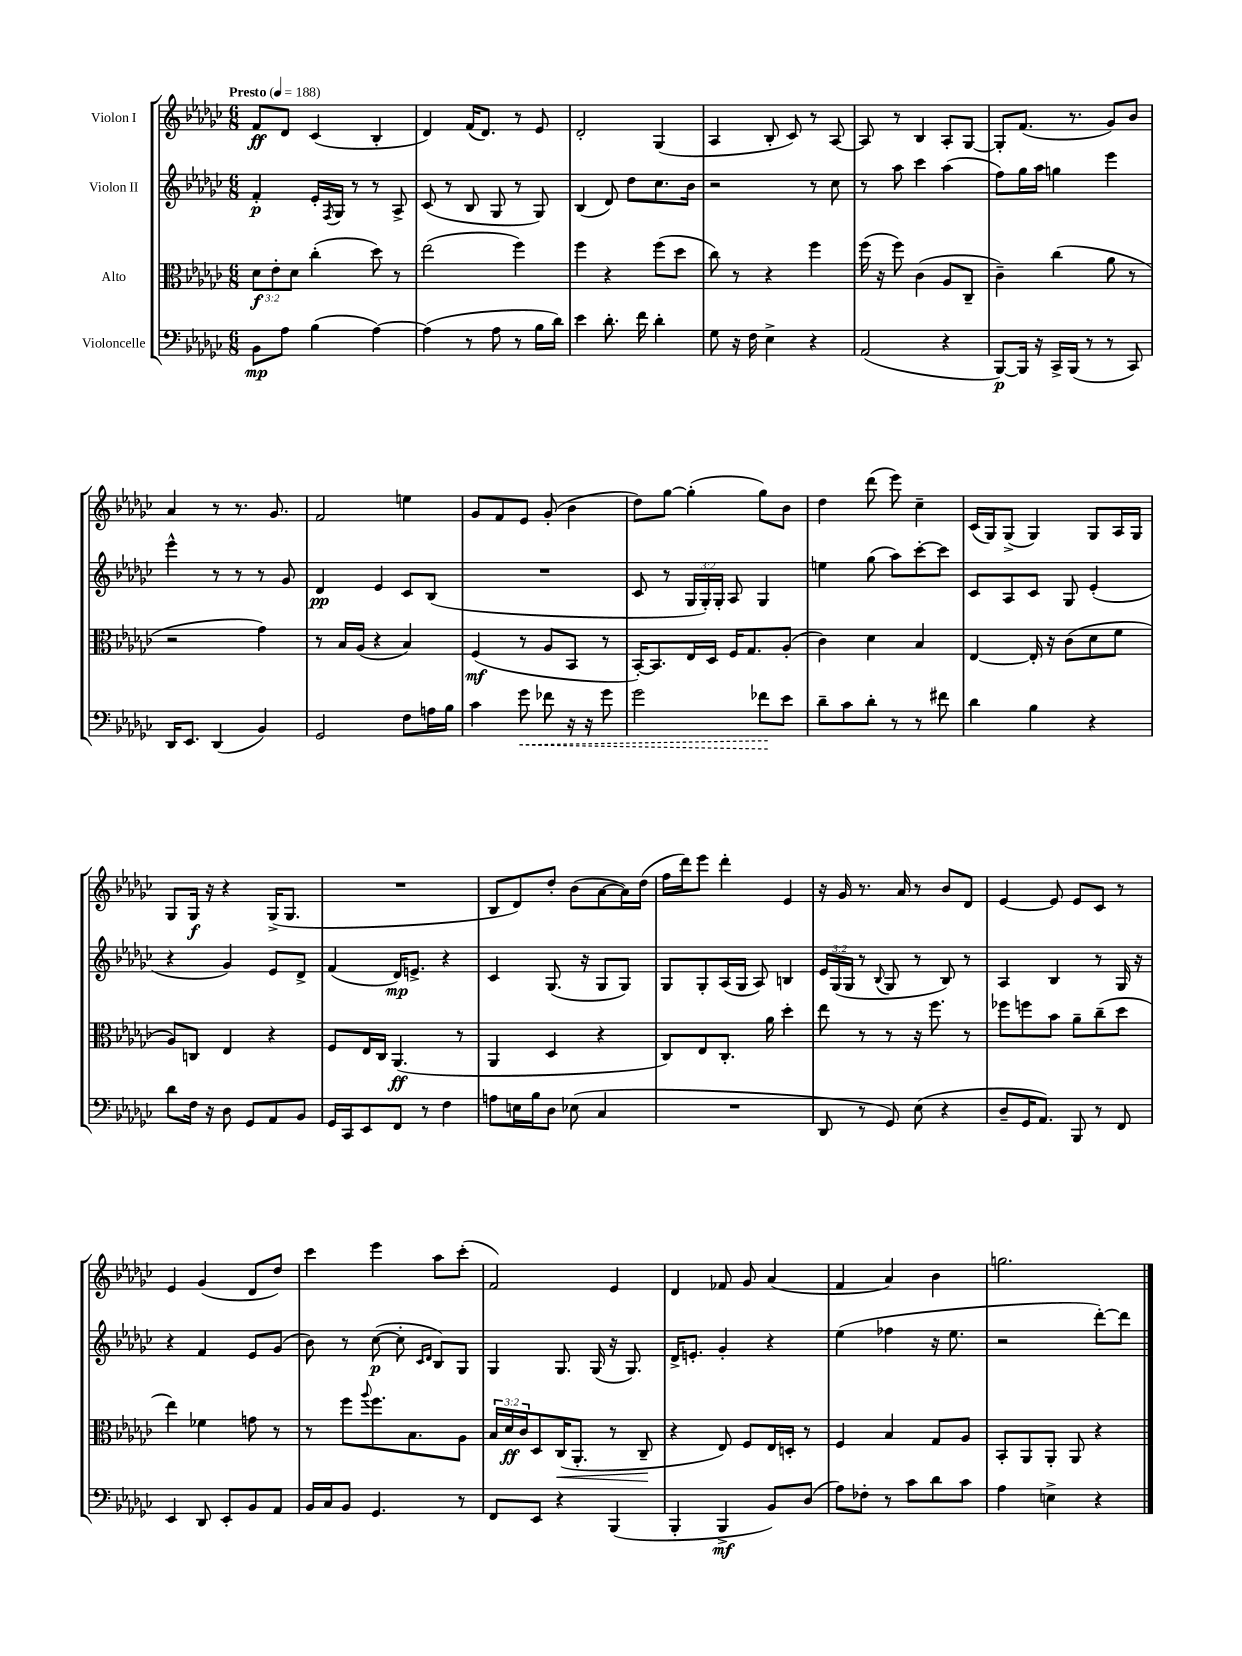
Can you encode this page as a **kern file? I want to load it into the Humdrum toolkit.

**kern	**dynam	**kern	**dynam	**kern	**dynam	**kern	**dynam
*part4	*part4	*part3	*part3	*part2	*part2	*part1	*part1
*staff4	*staff4	*staff3	*staff3	*staff2	*staff2	*staff1	*staff1
*I"Violoncelle	*	*I"Alto	*	*I"Violon II	*	*I"Violon I	*
*clefF4	*	*clefC3	*	*clefG2	*	*clefG2	*
*k[b-e-a-d-g-c-]	*	*k[b-e-a-d-g-c-]	*	*k[b-e-a-d-g-c-]	*	*k[b-e-a-d-g-c-]	*
*M6/8	*	*M6/8	*	*M6/8	*	*M6/8	*
*MM188	*	*MM188	*	*MM188	*	*MM188	*
=1	=1	=1	=1	=1	=1	=1	=1
!	!	!	!	!	!	!LO:TX:a:B:t=Presto	!
8BB-\L	mp	12d-\L	f	4f'/	p	8f/L	ff
.	.	12e-'\	.	.	.	.	.
8A-\J	.	.	.	.	.	8d-/J	.
.	.	12d-\J	.	.	.	.	.
(4B-\	.	(4cc-'\	.	16e-'/LL	.	(4c-/	.
.	.	.	.	8qF/	.	.	.
.	.	.	.	16G-/JJ	.	.	.
.	.	.	.	8r	.	.	.
[4A-\)	.	8dd-\)	.	8r	.	4B-'/	.
.	.	8r	.	8A-^/	.	.	.
=2	=2	=2	=2	=2	=2	=2	=2
(4A-\]	.	(2ee-\	.	(8c-/	.	4d-/)	.
.	.	.	.	8r	.	.	.
8r	.	.	.	8B-/	.	(16f/KL	.
.	.	.	.	.	.	8.d-/J)	.
8A-\	.	.	.	8G-/	.	.	.
8r	.	4ff\)	.	8r	.	8r	.
16B-\LL	.	.	.	8G-/)	.	8e-/	.
16d-\JJ)	.	.	.	.	.	.	.
=3	=3	=3	=3	=3	=3	=3	=3
4e-\	.	4ff\	.	(4B-/	.	2d-'/	.
8.d-'\	.	4r	.	8d-/)	.	.	.
.	.	.	.	8dd-\L	.	.	.
16f\	.	.	.	.	.	.	.
4d-'\	.	(8ff\L	.	8.cc-\	.	(4G-/	.
.	.	8dd-\J	.	.	.	.	.
.	.	.	.	16b-\Jk	.	.	.
=4	=4	=4	=4	=4	=4	=4	=4
8G-\	.	8cc-\)	.	2r	.	4A-/	.
16r	.	8r	.	.	.	.	.
16F\	.	.	.	.	.	.	.
4E-^\	.	4r	.	.	.	8B-'/	.
.	.	.	.	.	.	8c-/)	.
4r	.	4ff\	.	8r	.	8r	.
.	.	.	.	8cc-\	.	[8A-/	.
=5	=5	=5	=5	=5	=5	=5	=5
(2AA-/	.	(16ff\	.	8r	.	8A-/]	.
.	.	16r	.	.	.	.	.
.	.	8ff\)	.	8aa-\	.	8r	.
.	.	(4c-\	.	4ccc-\	.	4B-/	.
4r	.	8A-/L	.	(4aa-\	.	8A-'/L	.
.	.	8C-~/J	.	.	.	[8G-/J	.
=6	=6	=6	=6	=6	=6	=6	=6
[8BBB-/L)	p	4c-~\)	.	8ff\L)	.	8G-'/L]	.
16BBB-/Jk]	.	.	.	16gg-\L	.	(8.f/J	.
16r	.	.	.	16aa-\JJ	.	.	.
16CC-^/LL	.	(4cc-\	.	4ggn\	.	.	.
(16BBB-/JJ	.	.	.	.	.	8.r	.
8r	.	.	.	.	.	.	.
8r	.	8a-\	.	4eee-\	.	8g-/L)	.
8CC-/)	.	8r	.	.	.	8b-/J	.
!!LO:LB:g=z
=7	=7	=7	=7	=7	=7	=7	=7
16DD-/KL	.	2r	.	4eee-^^\	.	4a-/	.
8.EE-/J	.	.	.	.	.	.	.
(4DD-/	.	.	.	8r	.	8r	.
.	.	.	.	8r	.	8.r	.
4BB-/)	.	4g-\)	.	8r	.	.	.
.	.	.	.	.	.	8.g-/	.
.	.	.	.	8g-/	.	.	.
=8	=8	=8	=8	=8	=8	=8	=8
2GG-/	.	8r	.	4d-/	pp	2f/	.
.	.	16B-/LL	.	.	.	.	.
.	.	(16A-/JJ	.	.	.	.	.
.	.	4r	.	4e-/	.	.	.
8F\L	.	4B-/)	.	8c-/L	.	4een\	.
16An\L	.	.	.	(8B-/J	.	.	.
16B-\JJ	.	.	.	.	.	.	.
=9	=9	=9	=9	=9	=9	=9	=9
4c-\	.	(4F/	mf	2.r	.	8g-/L	.
.	.	.	.	.	.	8f/	.
!	!LO:HP:b	!	!	!	!	!	!
8g-\	<	8r	.	.	.	8e-/J	.
8f-X\	.	8A-/L	.	.	.	(8g-'/	.
16r	.	8BB-/J	.	.	.	4b-\	.
16r	.	.	.	.	.	.	.
8g-\	.	8r	.	.	.	.	.
=10	=10	=10	=10	=10	=10	=10	=10
2g-\	.	[16BB-'/KL)	.	8c-/	.	8dd-\L)	.
.	.	8.BB-/]	.	.	.	.	.
.	.	.	.	8r	.	[8gg-\J	.
.	.	16E-/L	.	24G-/LL	.	(4gg-'\]	.
.	.	.	.	24G-'/)	.	.	.
.	.	16D-/JJ	.	.	.	.	.
.	.	.	.	24G-'/JJ	.	.	.
.	.	16F/KL	.	8A-/	.	.	.
.	.	8.G-/	.	.	.	.	.
8f-X\L	.	.	.	4G-/	.	8gg-\L)	.
8e-\J	[	(8A-'/J	.	.	.	8b-\J	.
=11	=11	=11	=11	=11	=11	=11	=11
8d-~\L	.	4c-\)	.	4een\	.	4dd-\	.
8c-\	.	.	.	.	.	.	.
8d-'\J	.	4d-\	.	(8gg-\	.	(8ddd-\	.
8r	.	.	.	8aa-\L)	.	8eee-\)	.
8r	.	4B-/	.	[8ccc-'\	.	4cc-~\	.
8f#X\	.	.	.	8ccc-\J]	.	.	.
=12	=12	=12	=12	=12	=12	=12	=12
4d-\	.	[4E-/	.	8c-/L	.	(16c-/LL	.
.	.	.	.	.	.	16G-/J)	.
.	.	.	.	8A-/	.	(8G-^/J	.
4B-\	.	16E-'/]	.	8c-/J	.	4G-/)	.
.	.	16r	.	.	.	.	.
.	.	(8c-\L	.	8G-/	.	.	.
4r	.	8d-\	.	(4e-'/	.	8G-/L	.
.	.	8f\J	.	.	.	16A-/L	.
.	.	.	.	.	.	16G-/JJ	.
!!LO:LB:g=z
=13	=13	=13	=13	=13	=13	=13	=13
8d-\L	.	8A-/L)	.	4r	.	8G-/L	.
16F\Jk	.	8Cn/J	.	.	.	16G-/Jk	f
16r	.	.	.	.	.	16r	.
8D-\	.	4E-/	.	4g-/)	.	4r	.
8GG-/L	.	.	.	.	.	.	.
8AA-/	.	4r	.	8e-/L	.	(16G-^/KL	.
.	.	.	.	.	.	8.G-/J	.
8BB-/J	.	.	.	8d-^/J	.	.	.
=14	=14	=14	=14	=14	=14	=14	=14
16GG-/LL	.	8F/L	.	(4f/	.	2.r	.
16CC-/J	.	.	.	.	.	.	.
8EE-/	.	16E-/L	.	.	.	.	.
.	.	16C-/JJ	.	.	.	.	.
8FF/J	.	(4.AA-/	ff	16d-/KL)	mp	.	.
.	.	.	.	8.en^/J	.	.	.
8r	.	.	.	.	.	.	.
4F\	.	.	.	4r	.	.	.
.	.	8r	.	.	.	.	.
=15	=15	=15	=15	=15	=15	=15	=15
8An\L	.	4AA-/	.	4c-/	.	8B-/L	.
16En\L	.	.	.	.	.	8d-/)	.
16B-\J	.	.	.	.	.	.	.
8D-\J	.	4D-/	.	(8.G-/	.	8dd-'/J	.
(8E-X\	.	.	.	.	.	(8b-\L	.
.	.	.	.	16r	.	.	.
4C-/	.	4r	.	8G-/L	.	[8a-\	.
.	.	.	.	8G-/J)	.	16a-\L])	.
.	.	.	.	.	.	(16dd-\JJ	.
=16	=16	=16	=16	=16	=16	=16	=16
2.r	.	8C-/L)	.	8G-/L	.	16ff\LL	.
.	.	.	.	.	.	16ddd-\J)	.
.	.	8E-/	.	8G-'/	.	8eee-\J	.
.	.	8.C-'/J	.	(16A-/L	.	4ddd-'\	.
.	.	.	.	16G-/JJ	.	.	.
.	.	.	.	8A-/)	.	.	.
.	.	16a-\	.	.	.	.	.
.	.	4dd-'\	.	4Bn/	.	4e-/	.
=17	=17	=17	=17	=17	=17	=17	=17
8DD-/	.	8ee-\	.	24e-/LL	.	16r	.
.	.	.	.	(24G-/	.	.	.
.	.	.	.	.	.	16g-/	.
.	.	.	.	24G-/JJ	.	.	.
8r	.	8r	.	8r	.	8.r	.
.	.	.	.	8qqB-/	.	.	.
8GG-/)	.	8r	.	8G-/	.	.	.
.	.	.	.	.	.	16a-/	.
(8E-\	.	16r	.	8r	.	8r	.
.	.	8.ff\	.	.	.	.	.
4r	.	.	.	8B-/)	.	8b-/L	.
.	.	8r	.	8r	.	8d-/J	.
=18	=18	=18	=18	=18	=18	=18	=18
8D-~/L	.	8ff-X\L	.	4A-/	.	[4e-/	.
16GG-/K	.	8ffn\	.	.	.	.	.
8.AA-/J)	.	.	.	.	.	.	.
.	.	8b-\J	.	4B-/	.	8e-/]	.
8BBB-/	.	8a-~\L	.	.	.	8e-/L	.
8r	.	(8cc-~\	.	8r	.	8c-/J	.
8FF/	.	8dd-\J	.	16G-/	.	8r	.
.	.	.	.	16r	.	.	.
!!LO:LB:g=z
=19	=19	=19	=19	=19	=19	=19	=19
4EE-/	.	4ee-\)	.	4r	.	4e-/	.
8DD-/	.	4f-X\	.	4f/	.	(4g-/	.
8EE-'/L	.	.	.	.	.	.	.
8BB-/	.	8gn\	.	8e-/L	.	8d-/L	.
8AA-/J	.	8r	.	(8g-/J	.	8dd-/J)	.
=20	=20	=20	=20	=20	=20	=20	=20
16BB-/LL	.	8r	.	8b-\)	.	4ccc-\	.
16C-/J	.	.	.	.	.	.	.
8BB-/J	.	8ff\L	.	8r	.	.	.
.	.	8qqaa-/	.	.	.	.	.
4.GG-/	.	8.ff\	.	([8cc-\	p	4eee-\	.
.	.	.	.	8cc-'\]	.	.	.
.	.	8.B-\	.	.	.	.	.
.	.	.	.	16qqc-/LL	.	.	.
.	.	.	.	16qqd-/JJ	.	.	.
.	.	.	.	8B-/L)	.	8aa-\L	.
8r	.	8A-\J	.	8G-/J	.	(8ccc-'\J	.
=21	=21	=21	=21	=21	=21	=21	=21
8FF/L	.	24B-/LL	.	4G-/	.	2f/)	.
.	.	24d-/	ff	.	.	.	.
.	.	24c-/J	.	.	.	.	.
8EE-/J	.	8D-/	.	.	.	.	.
!	!	!	!LO:HP:b	!	!	!	!
4r	.	(16C-/K	<	8.G-/	.	.	.
.	.	8.AA-'/J	.	.	.	.	.
.	.	.	.	(16G-/	.	.	.
(4BBB-/	.	8r	.	16r	.	4e-/	.
.	.	.	.	8.G-/)	.	.	.
.	.	8C-~/	.	.	.	.	.
.	.	.	[	.	.	.	.
=22	=22	=22	=22	=22	=22	=22	=22
4BBB-'/	.	4r	.	16d-^/KL	.	4d-/	.
.	.	.	.	8.en'/J	.	.	.
4BBB-^/	mf	8E-/)	.	4g-'/	.	8f-X/	.
.	.	8F/L	.	.	.	8g-/	.
8BB-/L)	.	16E-/L	.	4r	.	(4a-/	.
.	.	16Dn'/JJ	.	.	.	.	.
(8D-/J	.	8r	.	.	.	.	.
=23	=23	=23	=23	=23	=23	=23	=23
8A-\L)	.	4F/	.	(4ee-\	.	4f/	.
8F-X'\J	.	.	.	.	.	.	.
8r	.	4B-/	.	4ff-X\	.	4a-/)	.
8c-\L	.	.	.	.	.	.	.
8d-\	.	8G-/L	.	16r	.	4b-\	.
.	.	.	.	8.ee-\	.	.	.
8c-\J	.	8A-/J	.	.	.	.	.
=24	=24	=24	=24	=24	=24	=24	=24
4A-\	.	8BB-'/L	.	2r	.	2.ggn\	.
.	.	8AA-/	.	.	.	.	.
4En^\	.	8AA-'/J	.	.	.	.	.
.	.	8AA-/	.	.	.	.	.
4r	.	4r	.	[8ddd-'\L)	.	.	.
.	.	.	.	8ddd-\J]	.	.	.
==	==	==	==	==	==	==	==
*-	*-	*-	*-	*-	*-	*-	*-
